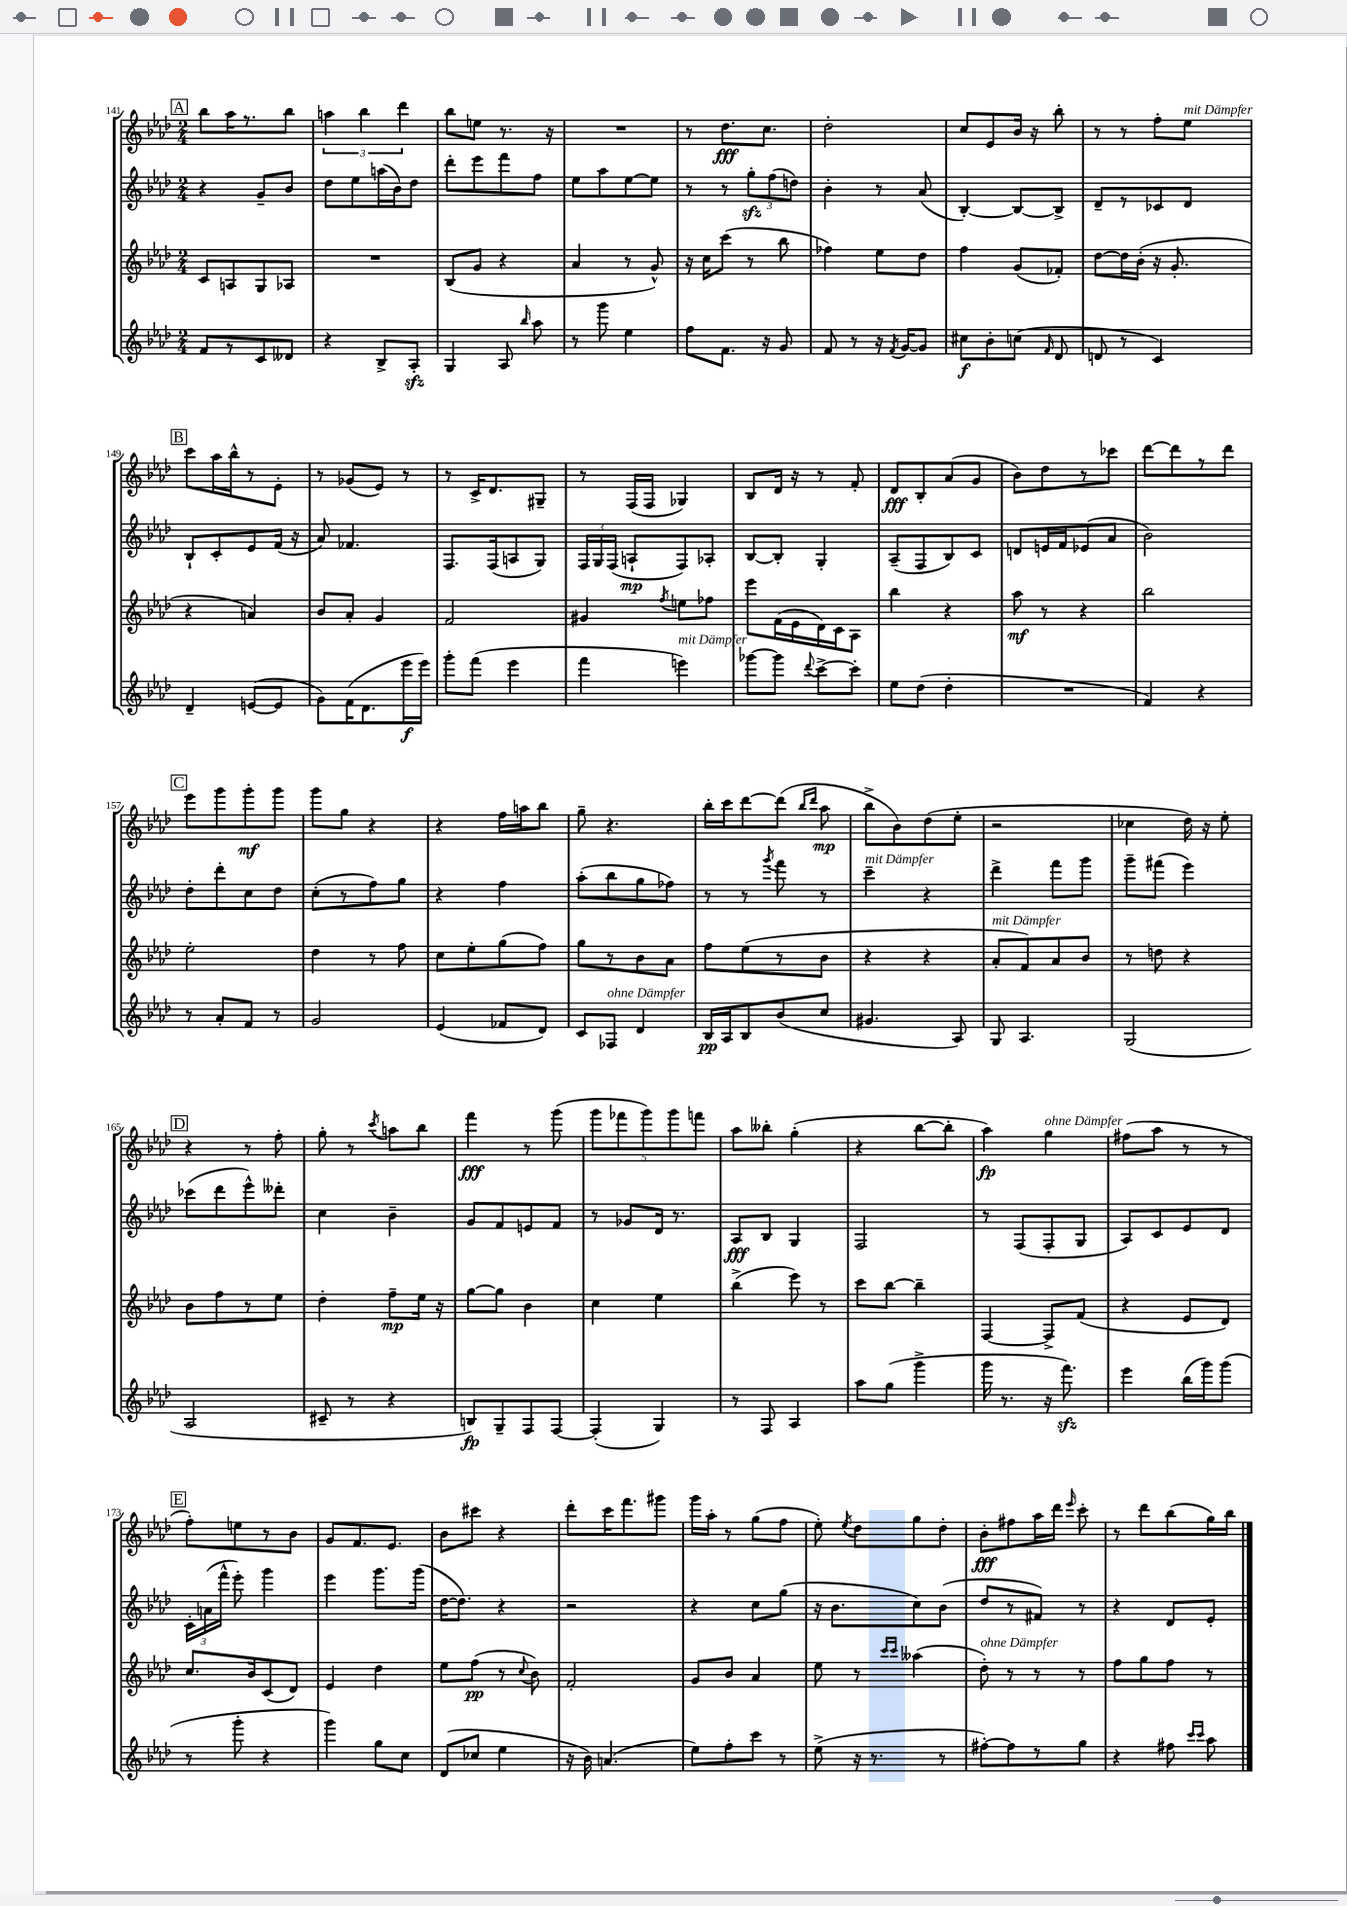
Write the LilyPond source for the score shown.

<<
\new StaffGroup <<
\new Staff = "s0" {
    \clef treble \key aes \major \numericTimeSignature \time 2/4
    \autoBeamOff \mark \markup { \box "A" } bes''8[ aes''16 r8. bes''8] |
    \tuplet 3/2 { a''4 bes''4 des'''4 } |
    bes''8[ e''8] r8. r16 |
    R2 |
    r8 des''8.[\fff c''8.] |
    des''2-. |
    c''8[ ees'8 bes'16] r16 bes''8-. |
    r8 r8 f''8[-. ees''8]^\markup { \italic "mit Dämpfer" } |
    \mark \markup { \box "B" } c'''8[ aes''16 bes''16-^ r8 ees'8]-. |
    r8 ges'8[( ees'8]) r8 |
    r8 c'16[-> des'8. gis8]-- |
    r8 f16[( f16] ges4) |
    bes8[ des'16] r16 r8 f'8-. |
    des'8[\fff bes8-. aes'8( g'8] |
    bes'8[) des''8 r8 ces'''8] |
    des'''8[~ des'''8 r8 des'''8] |
    \mark \markup { \box "C" } ees'''8[ g'''8 g'''8-.\mf g'''8] |
    g'''8[ g''8] r4 |
    r4 f''16[ a''16 bes''8] |
    g''8-- r4. |
    bes''16[-. c'''16 des'''8~ des'''8]( \grace { bes''16[ des'''16] } aes''8\mp |
    bes''8[-> bes'8) des''8( ees''8]-. |
    r2 |
    ces''4 des''16) r16 ees''8-. |
    \mark \markup { \box "D" } r4 r8 f''8-. |
    g''8-. r8 \acciaccatura { c'''8 } a''8[ bes''8] |
    f'''4\fff r8 g'''8( |
    \tuplet 5/4 { g'''8[ fes'''8 g'''8) g'''8 f'''8] } |
    aes''8[ beses''8]-. g''4-.( |
    r4 bes''8[~ bes''8]-. |
    aes''4\fp) g''4^\markup { \italic "ohne Dämpfer" } |
    fis''8[( aes''8] r8 r8 |
    \mark \markup { \box "E" } f''8[-.) e''8 r8 bes'8] |
    g'8[ f'8. ees'8.] |
    bes'8[ cis'''8] r4 |
    des'''8[-. c'''16 f'''8. gis'''8] |
    g'''16[ aes''16]-. r8 g''8[( f''8] |
    ees''8-.) \acciaccatura { ees''8 } des''8[ g''8 des''8]-. |
    bes'8[-.\fff fis''8 aes''16 des'''16] \grace { ees'''16 } c'''8-. |
    r8 des'''8[ bes''8( g''16) bes''16] \bar "|." |
}
\new Staff = "s1" {
    \clef treble \key aes \major \numericTimeSignature \time 2/4
    \autoBeamOff \mark \markup { \box "A" } r4 g'8[-- bes'8] |
    des''8[ ees''8 a''16( bes'16) des''8] |
    des'''8[-. ees'''8 f'''8 f''8] |
    ees''8[ aes''8 ees''8~ ees''8] |
    r8 r8 \tuplet 3/2 { g''8[-.\sfz f''8( d''8]) } |
    bes'4-. r8 aes'8( |
    bes4~-.) bes8[~ bes8]-> |
    des'8[-- r8 ces'8 des'8] |
    \mark \markup { \box "B" } bes8[-! c'8-. ees'8 f'16]( r16 |
    aes'8) fes'4. |
    f8.[ f16( a8 g8]) |
    \tuplet 3/2 { f16[ g16 f16]( } a8[-!\mp f8) aes8]-. |
    bes8[~ bes8]-. g4-. |
    aes8[--( f8 bes8) c'8] |
    d'8[ e'16 f'16 ees'8( aes'8] |
    bes'2) |
    \mark \markup { \box "C" } des''8[-. des'''8-. c''8 des''8] |
    c''8[-.( r8 f''8) g''8] |
    r4 f''4 |
    aes''8[-.( bes''8 g''8 fes''8]) |
    r8 r8 \acciaccatura { g'''8 } f'''8 r8 |
    c'''4--^\markup { \italic "mit Dämpfer" } r4 |
    des'''4-> f'''8[ g'''8] |
    g'''8[-- fis'''8]( ees'''4) |
    \mark \markup { \box "D" } ces'''8[( des'''8 ees'''8-^) deses'''8]-. |
    c''4 bes'4-- |
    g'8[ f'8 e'8 f'8] |
    r8 ges'8[ des'16] r8. |
    aes8[\fff bes8] g4 |
    f2 |
    r8 f8[( f8-. g8] |
    aes8[) c'8 ees'8 des'8] |
    \mark \markup { \box "E" } \tuplet 3/2 { c'16[-. a'16( f'''16]-^ } ees'''8-.) g'''4 |
    ees'''4 g'''8.[ g'''16]( |
    des''16[~ des''8.]) r4 |
    r2 |
    r4 c''8[ g''8]( |
    r16 bes'8.[ c''8) bes'8]( |
    des''8[ r8 fis'8]) r8 |
    r4 des'8[ ees'8]-. \bar "|." |
}
\new Staff = "s2" {
    \clef treble \key aes \major \numericTimeSignature \time 2/4
    \autoBeamOff \mark \markup { \box "A" } c'8[ a8 g8 aes8] |
    R2 |
    bes8[( g'8] r4 |
    aes'4 r8 g'8-^) |
    r16 c''16[ c'''8]( r8 bes''8 |
    fes''4) ees''8[ des''8] |
    f''4 g'8[( fes'8]-.) |
    des''8[~ des''16 bes'16]-.( r16 g'8.-. |
    \mark \markup { \box "B" } r4 a'4) |
    bes'8[ aes'8]-. g'4 |
    f'2 |
    gis'4 \acciaccatura { f''8 } e''8[ fes''8] |
    ees'''8[ f'16( ees'16 des'16) c'16 aes8] |
    bes''4 r4 |
    aes''8\mf r8 r4 |
    bes''2 |
    \mark \markup { \box "C" } ees''2-. |
    des''4 r8 f''8 |
    c''8[ ees''8-. g''8( f''8]) |
    g''8[ r8 bes'8 aes'8] |
    f''8[ ees''8( r8 bes'8] |
    r4 r4 |
    aes'8[-.^\markup { \italic "mit Dämpfer" } f'8) aes'8 bes'8] |
    r8 d''8 r4 |
    \mark \markup { \box "D" } bes'8[ f''8 r8 ees''8] |
    des''4-. f''8[--\mp ees''16] r16 |
    g''8[~ g''8] bes'4 |
    c''4 ees''4 |
    bes''4->( ees'''8) r8 |
    c'''8[ bes''8]~ bes''4-- |
    f4~ f8[-> f'8]( |
    r4 ees'8[ des'8]) |
    \mark \markup { \box "E" } c''8.[ bes'16 c'8( des'8]) |
    ees'4 des''4 |
    ees''8[ f''8]\pp( r8 \appoggiatura { c''8 } bes'8) |
    f'2-. |
    g'8[ bes'8] aes'4 |
    ees''8 r8 \grace { c'''16[ c'''16] } aeses''4( |
    des''8-.^\markup { \italic "ohne Dämpfer" }) r8 r8 r8 |
    f''8[ g''8 f''8] r8 \bar "|." |
}
\new Staff = "s3" {
    \clef treble \key aes \major \numericTimeSignature \time 2/4
    \autoBeamOff \mark \markup { \box "A" } f'8[ r8 c'8 deses'8] |
    r4 bes8[-> aes8]-.\sfz |
    g4 aes8 \grace { bes''16 } aes''8 |
    r8 g'''8 ees''4 |
    f''8[ f'8.] r16 g'8 |
    f'8 r8 r16 \acciaccatura { f'8 } g'16[~ g'8] |
    cis''8[\f bes'8-. c''8]( \grace { f'16 } des'8 |
    d'8 r8 c'4) |
    \mark \markup { \box "B" } des'4-- e'8[~( e'8] |
    g'8[) f'16( des'8. ees'''16\f ees'''16]) |
    g'''8[-. f'''8]( ees'''4 |
    f'''4 e'''4^\markup { \italic "mit Dämpfer" }) |
    ges'''8[~ ges'''8] \appoggiatura { des'''8 } c'''8[~-> c'''8]-. |
    ees''8[ des''8]( des''4-. |
    R2 |
    f'4) r4 |
    \mark \markup { \box "C" } r8 aes'8[-. f'8] r8 |
    g'2 |
    ees'4( fes'8[ des'8]) |
    c'8[ fes8]^\markup { \italic "ohne Dämpfer" } des'4 |
    bes16[\pp aes16 bes8 bes'8( c''8] |
    gis'4. aes8) |
    g8 aes4. |
    g2( |
    \mark \markup { \box "D" } aes2 |
    cis'8-- r8 r4 |
    b8[\fp) g8-- f8 f8]~ |
    f4-.( g4) |
    r8 f8 aes4 |
    aes''8[ g''8]( g'''4-> |
    g'''16 r8. r16 f'''8.\sfz) |
    ees'''4 bes''16[( g'''16) g'''8]( |
    \mark \markup { \box "E" } r8 g'''8-. r4 |
    g'''4) g''8[ c''8] |
    des'8[( ces''8] ees''4 |
    r16 bes'16) a'4.( |
    ees''8[) f''8-. c'''8] r8 |
    ees''8->( r16 r8. r8 |
    fis''8[~-.) fis''8 r8 g''8] |
    r4 fis''8 \grace { c'''16[ c'''16] } aes''8 \bar "|." |
}
>>
>>
\layout { \context { \Score currentBarNumber = #141 } }
